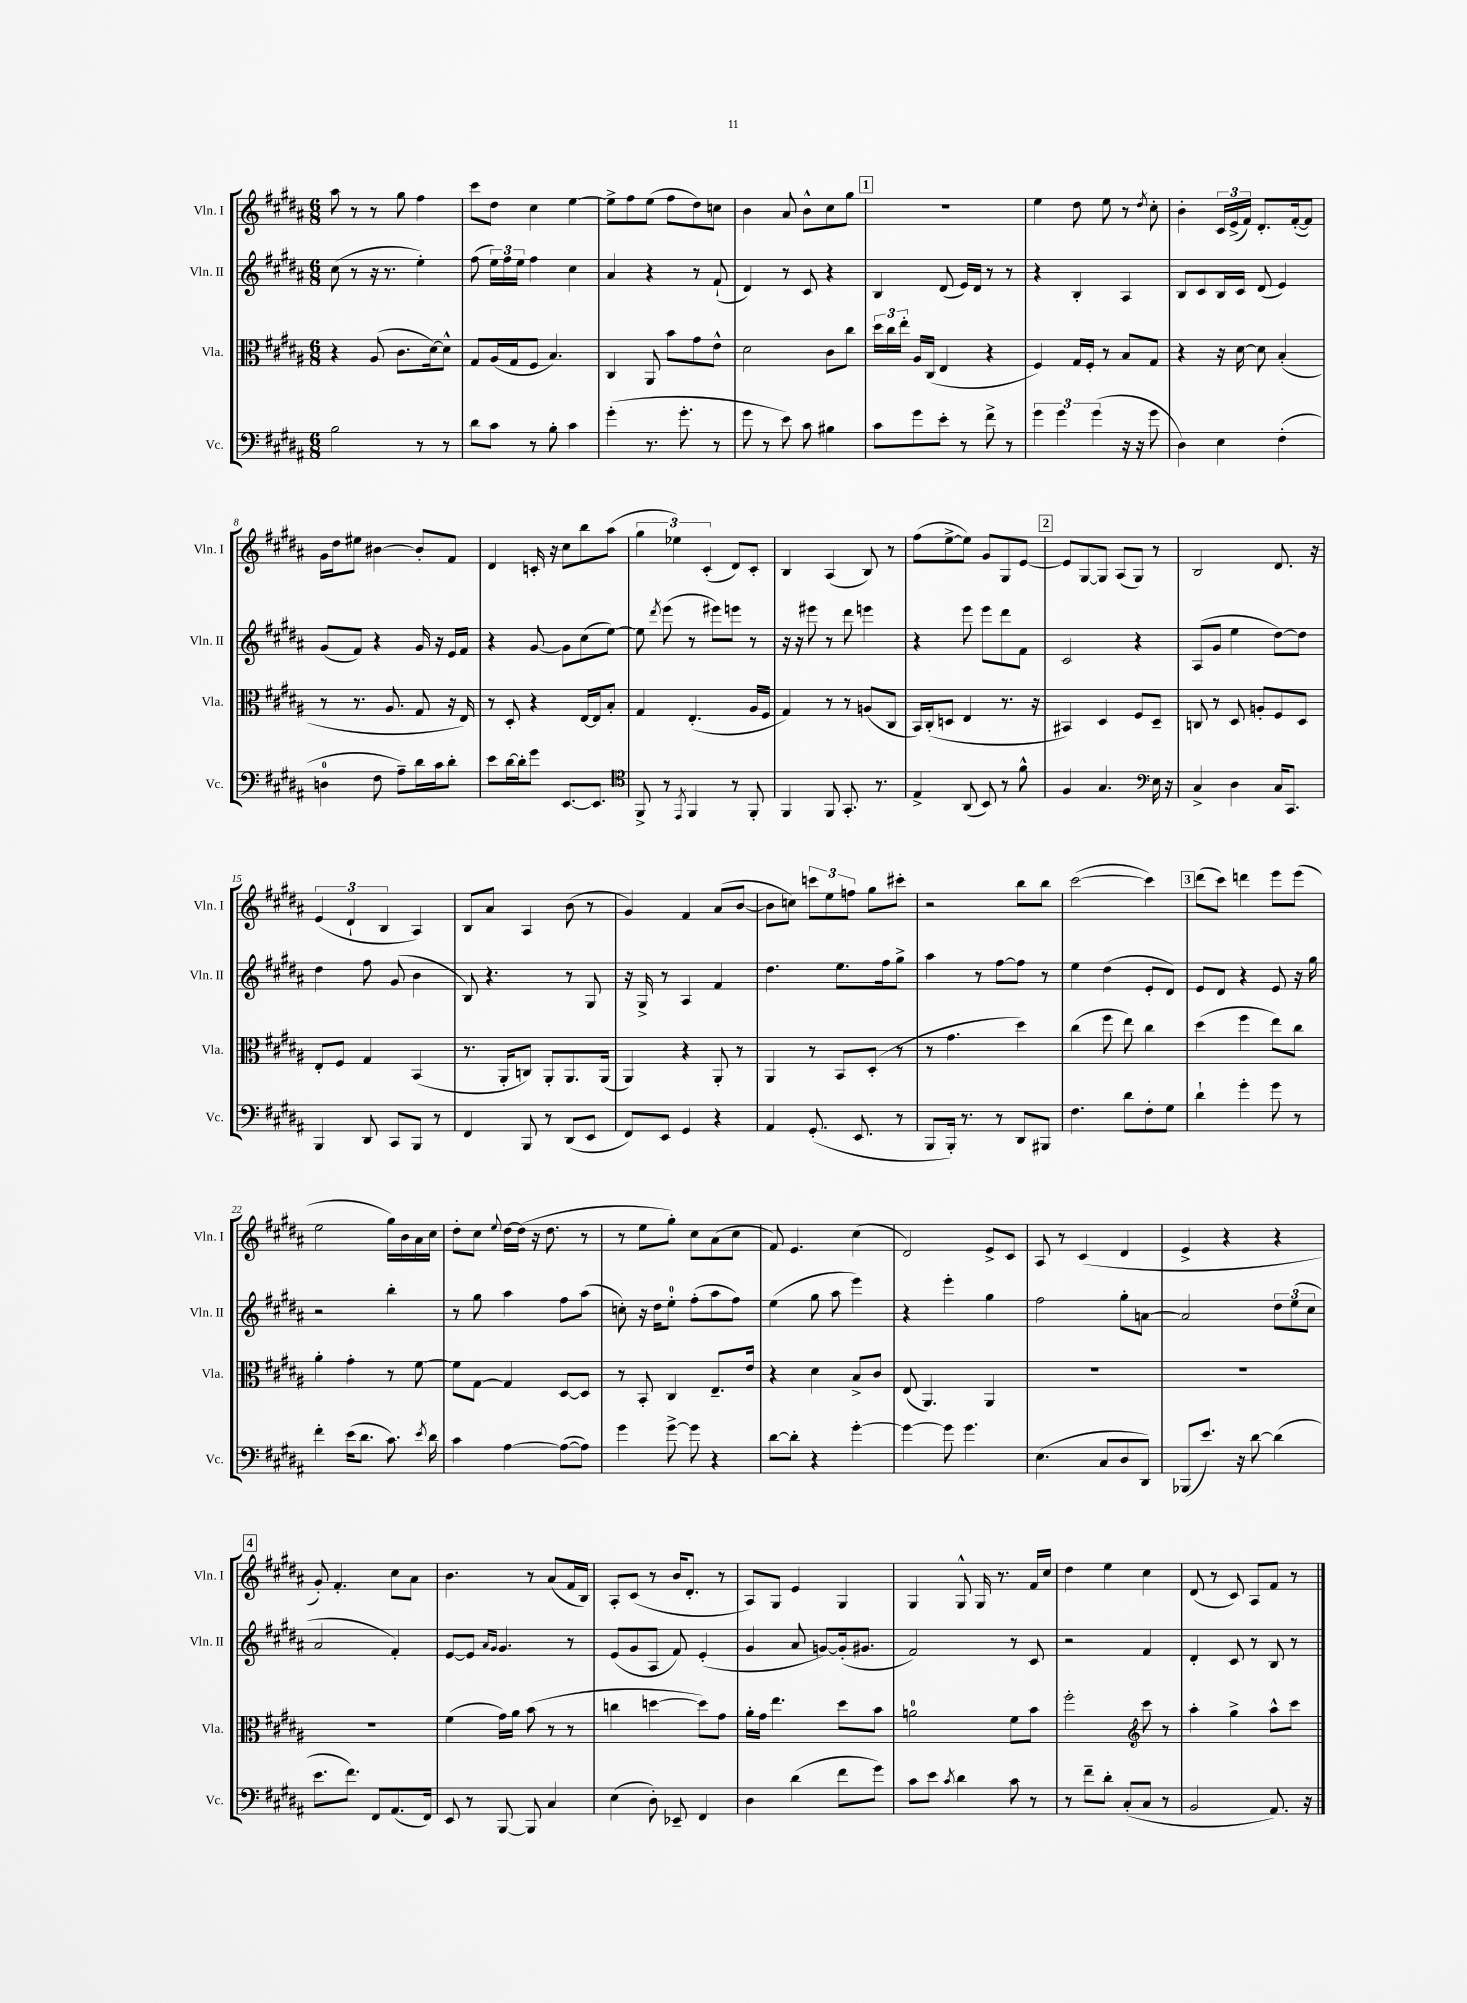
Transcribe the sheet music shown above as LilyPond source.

<<
\new StaffGroup <<
\new Staff = "s0" \with { instrumentName = "Vln. I" shortInstrumentName = "Vln. I" } {
    \clef treble \key b \major \numericTimeSignature \time 6/8
    \autoBeamOff ais''8 r8 r8 gis''8 fis''4 |
    cis'''8[ dis''8] cis''4 e''4~ |
    e''8[-> fis''8 e''8]( fis''8[ dis''8) c''8] |
    b'4 ais'8 b'8[-^ cis''8 gis''8] |
    \mark \markup { \box "1" } R2. |
    e''4 dis''8 e''8 r8 \acciaccatura { dis''8 } cis''8-. |
    b'4-. \tuplet 3/2 { cis'16[ e'16->( fis'16]) } dis'8.[-. fis'16~-.( fis'8]) |
    gis'16[ dis''16 eis''8] bis'4~ bis'8[-. fis'8] |
    dis'4 c'16-. r16 cis''8[ b''8 ais''8]( |
    \tuplet 3/2 { gis''4 ees''4) cis'4-.( } dis'8[) cis'8]-. |
    b4 ais4( b8) r8 |
    fis''8[( e''8~-> e''8]) gis'8[ gis8 e'8]~ |
    \mark \markup { \box "2" } e'8[ gis8~ gis8] ais8[( gis8]) r8 |
    b2 dis'8. r16 |
    \tuplet 3/2 { e'4( dis'4-! b4 } ais4) |
    b8[ ais'8] ais4 b'8( r8 |
    gis'4) fis'4 ais'8[( b'8]~ |
    b'8[ c''8]) \tuplet 3/2 { c'''8[ e''8 f''8] } gis''8[ cis'''8]-. |
    r2 b''8[ b''8] |
    cis'''2~( cis'''4) |
    \mark \markup { \box "3" } dis'''8[( cis'''8]) d'''4 e'''8[ e'''8]( |
    e''2 gis''16[) b'16 ais'16 cis''16] |
    dis''8[-. cis''8] \appoggiatura { e''8 } dis''16[~ dis''16]( r16 dis''8. r8 |
    r8 e''8[ gis''8]-.) cis''8[ ais'8( cis''8] |
    fis'8) e'4. cis''4( |
    dis'2) e'8[-> cis'8] |
    ais8 r8 cis'4( dis'4 |
    e'4-> r4 r4 |
    \mark \markup { \box "4" } gis'8-.) fis'4.-. cis''8[ ais'8] |
    b'4. r8 ais'8[( fis'16 b16]) |
    ais8[-. cis'8]( r8 b'16[ dis'8.]-. r8 |
    ais8[) gis8] e'4 gis4 |
    gis4 gis8-^ gis16 r8. fis'16[ cis''16] |
    dis''4 e''4 cis''4 |
    dis'8( r8 cis'8) ais8[ fis'8] r8 \bar "|." |
}
\new Staff = "s1" \with { instrumentName = "Vln. II" shortInstrumentName = "Vln. II" } {
    \clef treble \key b \major \numericTimeSignature \time 6/8
    \autoBeamOff cis''8( r8 r16 r8. e''4-.) |
    fis''8( \tuplet 3/2 { e''16[) fis''16 e''16] } fis''4 cis''4 |
    ais'4 r4 r8 fis'8-!( |
    dis'4) r8 cis'8 r4 |
    \mark \markup { \box "1" } b4 dis'8( e'16[) dis'16] r8 r8 |
    r4 b4-. ais4 |
    b8[ cis'8 b16 cis'16] dis'8( e'4) |
    gis'8[( fis'8]) r4 gis'16 r16 e'16[ fis'16] |
    r4 gis'8~ gis'8[ cis''8( e''8]~) |
    e''8 \acciaccatura { dis'''8 } e'''8( r8 eis'''8[) e'''8] r8 |
    r16 r16 eis'''8 r8 dis'''8 e'''4 |
    r4 e'''8 e'''8[ dis'''8 fis'8] |
    \mark \markup { \box "2" } cis'2 r4 |
    ais8[( gis'8] e''4 dis''8[~) dis''8] |
    dis''4 fis''8 gis'8( b'4 |
    b8) r4. r8 gis8 |
    r16 gis16-> r8 ais4 fis'4 |
    dis''4. e''8.[ fis''16 gis''8]-> |
    ais''4 r8 fis''8[~ fis''8] r8 |
    e''4 dis''4( e'8[-. dis'8]) |
    \mark \markup { \box "3" } e'8[ dis'8] r4 e'8 r16 gis''16 |
    r2 b''4-. |
    r8 gis''8 ais''4 fis''8[ ais''8]( |
    c''8-.) r16 dis''16[ e''8]-0-. fis''8[-.( ais''8 fis''8]) |
    e''4( gis''8 ais''8 e'''4) |
    r4 e'''4-. gis''4 |
    fis''2 gis''8[-. a'8]~ |
    a'2 \tuplet 3/2 { dis''8[ e''8( cis''8] } |
    \mark \markup { \box "4" } ais'2 fis'4-.) |
    e'8[~ e'8] \grace { ais'16[ gis'16] } gis'4. r8 |
    e'8[( gis'8 ais8] fis'8) e'4-.( |
    gis'4 ais'8 g'8[~) g'16-.( gis'8.] |
    fis'2) r8 cis'8 |
    r2 fis'4 |
    dis'4-. cis'8 r8 b8 r8 \bar "|." |
}
\new Staff = "s2" \with { instrumentName = "Vla." shortInstrumentName = "Vla." } {
    \clef alto \key b \major \numericTimeSignature \time 6/8
    \autoBeamOff r4 ais8( cis'8.[ dis'16~) dis'8]-^ |
    gis8[ ais16( gis16 fis8] b4.) |
    cis4 ais,8 b'8[ gis'8 e'8]-^ |
    dis'2 cis'8[ cis''8] |
    \mark \markup { \box "1" } \tuplet 3/2 { dis''16[ cis''16 e''16]-. } ais16[ cis16]( e4 r4 |
    fis4) gis16[ fis16]-. r8 b8[ gis8] |
    r4 r16 dis'16~ dis'8 b4-.( |
    r8 r8. ais8. gis8 r16 e16) |
    r8 dis8-. r4 e16[~ e16 b8]-. |
    gis4 e4.-.( ais16[ fis16] |
    gis4) r8 r8 a8[( cis8] |
    b,16[) cis16-.( d8] e4 r8. r16 |
    \mark \markup { \box "2" } bis,4) dis4 fis8[ dis8]-- |
    c8 r8 dis8 a8[-. fis8 dis8] |
    e8[-. fis8] gis4 b,4( |
    r8. ais,16[-. c8]) ais,8[-. ais,8. ais,16]( |
    ais,4) r4 ais,8-. r8 |
    ais,4 r8 b,8[ dis8]-.( r8 |
    r8 gis'4. dis''4) |
    cis''4( fis''8 e''8) cis''4 |
    \mark \markup { \box "3" } dis''4( fis''4 e''8[) cis''8] |
    ais'4-. gis'4-. r8 fis'8~ |
    fis'8[ gis8]~ gis4 dis8[~ dis8] |
    r8 b,8-. cis4 e8.[-- e'16] |
    r4 dis'4 b8[-> cis'8] |
    e8( ais,4.) ais,4 |
    R2. |
    R2. |
    \mark \markup { \box "4" } R2. |
    fis'4( gis'16[) ais'16] b'8( r8 r8 |
    c''4 d''4~ d''8[) gis'8] |
    ais'16[-. gis'16] e''4. dis''8[ b'8] |
    a'2-0 fis'8[ b'8] |
    fis''2-. \clef treble cis'''8 r8 |
    ais''4-. gis''4-> ais''8[-^ cis'''8] \bar "|." |
}
\new Staff = "s3" \with { instrumentName = "Vc." shortInstrumentName = "Vc." } {
    \clef bass \key b \major \numericTimeSignature \time 6/8
    \autoBeamOff b2 r8 r8 |
    dis'8[ cis'8] r8 b8-. cis'4 |
    gis'4-.( r8. gis'8.-. r8 |
    gis'8 r8 e'8) cis'8 bis4 |
    \mark \markup { \box "1" } cis'8[ gis'8 e'8]-. r8 fis'8-> r8 |
    \tuplet 3/2 { gis'4 gis'4 gis'4( } r16 r16 gis'8 |
    dis4) e4 fis4-.( |
    d4-0 fis8 ais8[--) dis'16 cis'16 dis'8]-. |
    e'8[ dis'16~ dis'16-. gis'8] e,8.[~ e,8.] |
    \clef tenor fis,8-> r8 \acciaccatura { e,8 } fis,4 r8 fis,8-. |
    fis,4 fis,8 gis,8.-. r8. |
    e4-> ais,8( b,8) r8 fis'8-^ |
    \mark \markup { \box "2" } fis4 gis4. \clef bass e16 r16 |
    cis4-> dis4 cis16[ cis,8.] |
    b,,4 dis,8 cis,8[ b,,8] r8 |
    fis,4 b,,8 r8 dis,8[( e,8] |
    fis,8[) e,8] gis,4 r4 |
    ais,4 gis,8.-.( e,8. r8 |
    b,,8[ b,,16]-.) r8. r8 dis,8[ bis,,8] |
    fis4. dis'8[ fis8-. gis8] |
    \mark \markup { \box "3" } dis'4-! gis'4-. gis'8 r8 |
    fis'4-. e'16[( dis'8.] cis'8.) \acciaccatura { e'8 } dis'16 |
    cis'4 ais4~ ais8[~( ais8]) |
    gis'4 gis'8~-> gis'8 r4 |
    dis'8[~ dis'8]-. r4 gis'4~-. |
    gis'4~ gis'8 gis'4. |
    e4.( cis8[ dis8 dis,8]) |
    bes,,8[( e'8.]) r16 dis'8~ dis'4( |
    \mark \markup { \box "4" } e'8.[ fis'8.]) fis,8[ ais,8.( fis,16]) |
    e,8 r8 b,,8~ b,,8 cis4 |
    e4( dis8-.) ees,8-- fis,4 |
    dis4 dis'4( fis'8[ gis'8]) |
    cis'8[ e'8] \acciaccatura { cis'8 } dis'4 cis'8 r8 |
    r8 fis'8[-- dis'8]-. cis8[-.( cis8] r8 |
    b,2 ais,8.) r16 \bar "|." |
}
>>
>>
